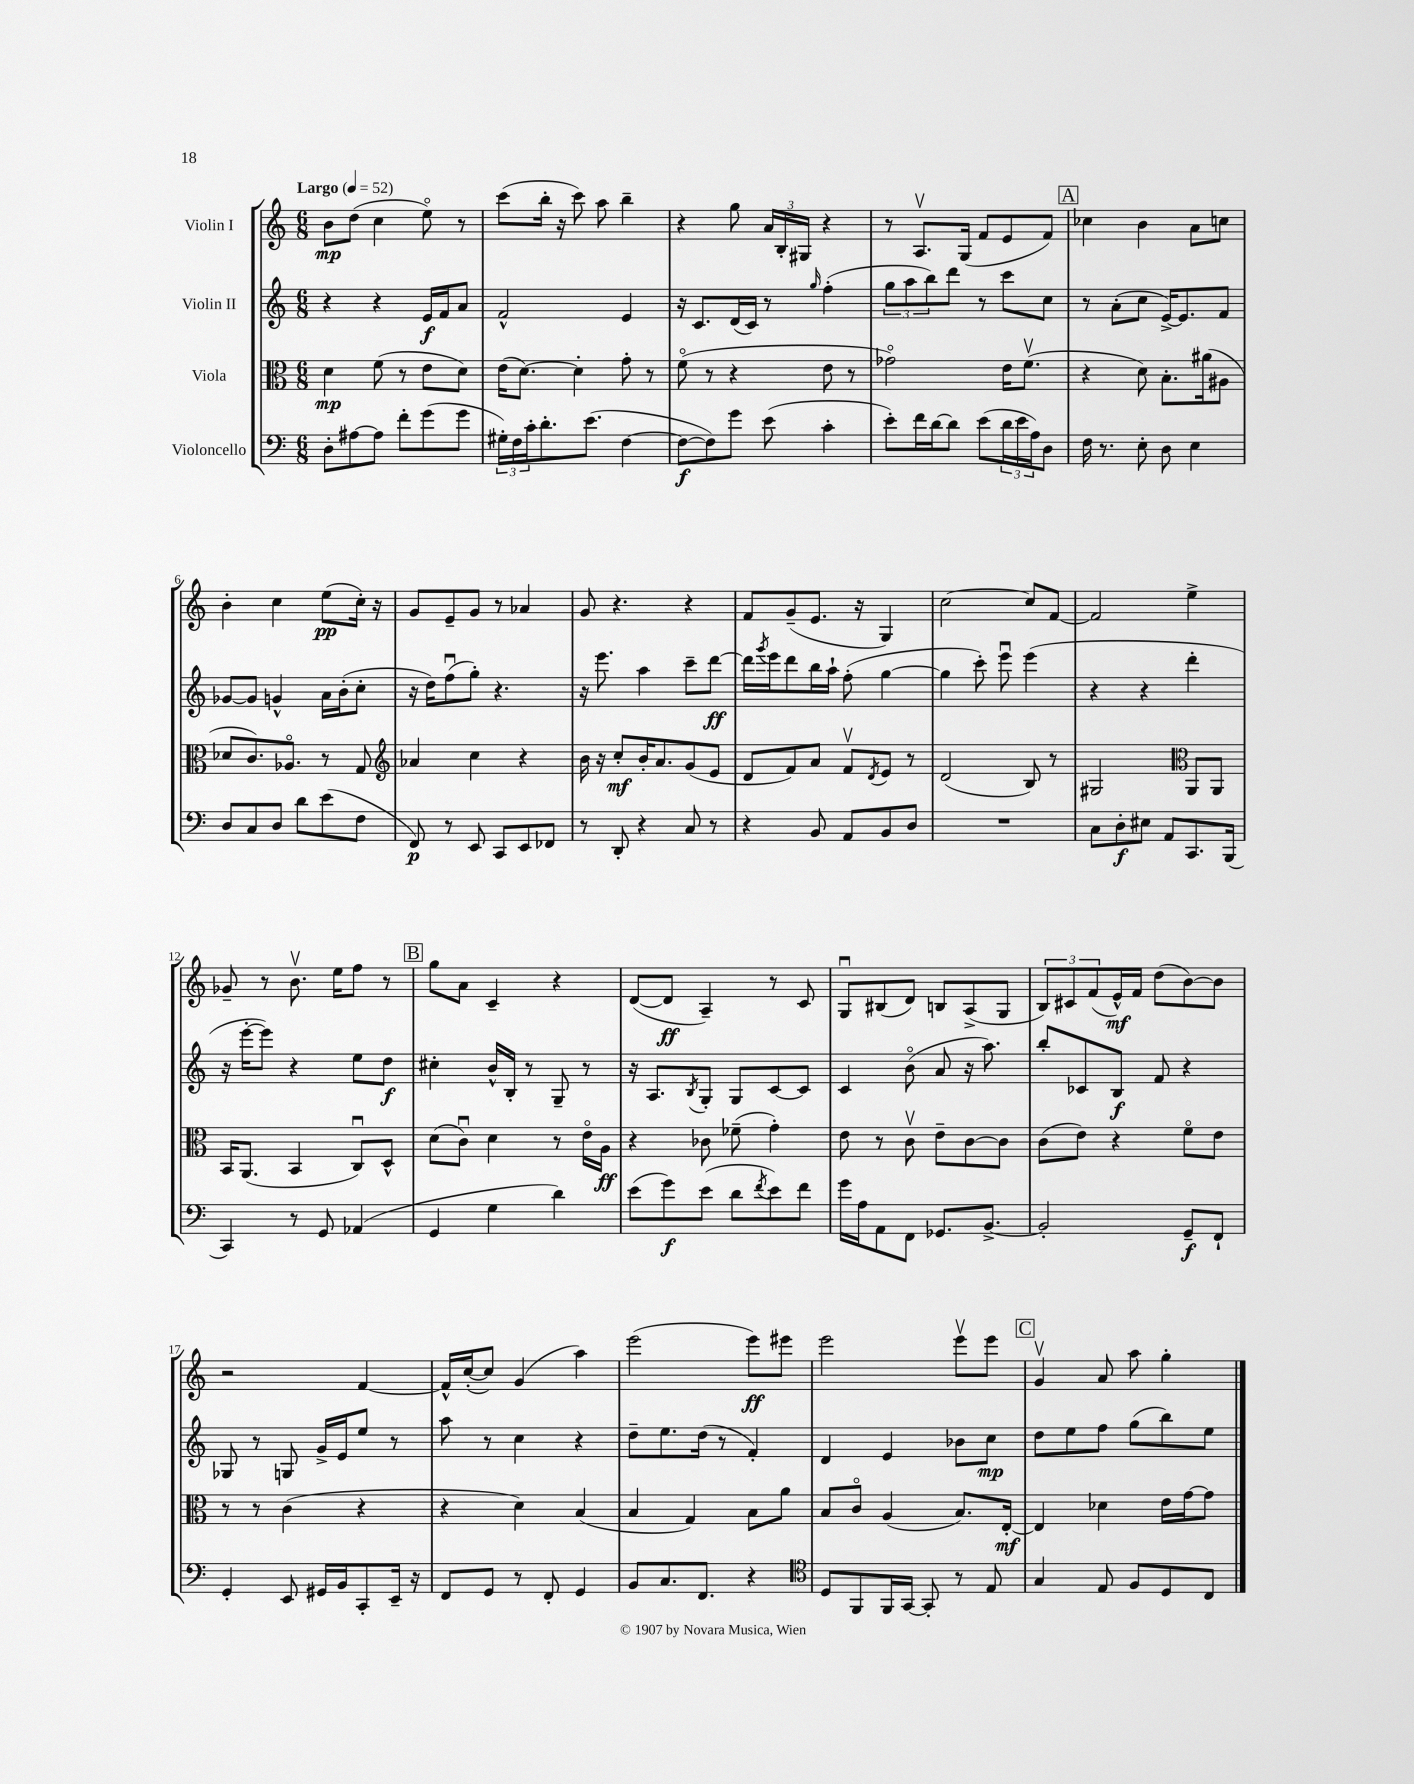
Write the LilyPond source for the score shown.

<<
\new StaffGroup <<
\new Staff = "s0" \with { instrumentName = "Violin I" } {
    \clef treble \key c \major \numericTimeSignature \time 6/8 \tempo "Largo" 4 = 52
    b'8\mp d''8( c''4 e''8\flageolet) r8 |
    c'''8( b''16-. r16 c'''8) a''8 b''4-- |
    r4 g''8 \tuplet 3/2 { a'16 b16-. gis16 } r4 |
    r8 a8.\upbow g16( f'8 e'8 f'8) |
    \mark \markup { \box "A" } ces''4 b'4 a'8 c''8 |
    b'4-. c''4 e''8\pp( c''16-.) r16 |
    g'8 e'8-- g'8 r8 aes'4 |
    g'8 r4. r4 |
    f'8 g'8--( e'8. r16 g4) |
    c''2~ c''8 f'8~ |
    f'2 e''4-> |
    ges'8-- r8 b'8.\upbow e''16 f''8 r8 |
    \mark \markup { \box "B" } g''8 a'8 c'4-- r4 |
    d'8~( d'8\ff a4--) r8 c'8 |
    g8\downbow bis8( d'8) b8 a8->( g8 |
    \tuplet 3/2 { b8) cis'8 f'8( } e'16-^\mf) f'16 d''8( b'8~) b'8 |
    r2 f'4~ |
    f'16-^ c''16~-.( c''8) g'4( a''4) |
    e'''2( e'''8\ff) eis'''8 |
    e'''2 e'''8\upbow e'''8 |
    \mark \markup { \box "C" } g'4\upbow a'8 a''8 g''4-. \bar "|." |
}
\new Staff = "s1" \with { instrumentName = "Violin II" } {
    \clef treble \key c \major \numericTimeSignature \time 6/8
    r4 r4 e'16\f f'16 a'8 |
    f'2-^ e'4 |
    r16 c'8. d'16( c'16) r8 \grace { g''16 } f''4-.( |
    \tuplet 3/2 { g''8 a''8 b''8) } d'''8 r8 c'''8 c''8 |
    \mark \markup { \box "A" } r8 a'8-.( c''8 e'16~->) e'8. f'8 |
    ges'8~ ges'8 g'4-^ a'16 b'16-.( c''8-. |
    r16 d''16) f''8\downbow( g''8-.) r4. |
    r16 e'''8. a''4 c'''8-- d'''8~\ff |
    d'''16 \acciaccatura { g'''8 } e'''16 d'''8 b''16 a''16-! f''8-.( g''4~ |
    g''4 c'''8-.) e'''8\downbow e'''4( |
    r4 r4 d'''4-. |
    r16 e'''16~-. e'''8) r4 e''8 d''8\f |
    \mark \markup { \box "B" } cis''4-. b'16-^ b16-. r8 g8-- r8 |
    r16 a8. \acciaccatura { b8 } g8-. g8 c'8~ c'8 |
    c'4 b'8\flageolet( a'8 r16 a''8.) |
    b''8-. ces'8 b8\f f'8 r4 |
    ges8 r8 g8 g'16-> e'16 e''8 r8 |
    a''8 r8 c''4 r4 |
    d''8-- e''8. d''16( r8 f'4-.) |
    d'4 e'4 bes'8 c''8\mp |
    \mark \markup { \box "C" } d''8 e''8 f''8 g''8( b''8) e''8 \bar "|." |
}
\new Staff = "s2" \with { instrumentName = "Viola" } {
    \clef alto \key c \major \numericTimeSignature \time 6/8
    d'4\mp f'8( r8 e'8 d'8) |
    e'16( d'8.~) d'4-. g'8-. r8 |
    f'8\flageolet( r8 r4 e'8 r8 |
    ges'2\flageolet) e'16 f'8.\upbow( |
    \mark \markup { \box "A" } r4 d'8) b8.-. ais'16( ais8 |
    des'8 c'8.) aes8.\flageolet r8 g8 |
    \clef treble aes'4 c''4 r4 |
    b'16 r16 c''8-.\mf b'16-. a'8. g'8( e'8 |
    d'8 f'8) a'8 f'8\upbow \acciaccatura { d'8 } e'8 r8 |
    d'2( b8) r8 |
    gis2 \clef alto a,8 a,8 |
    b,16 a,8.( b,4 c8\downbow) d8-^ |
    \mark \markup { \box "B" } d'8( c'8\downbow) d'4 r8 e'16\flageolet a16\ff |
    r4 ces'8 fes'8--( g'4-.) |
    e'8 r8 c'8\upbow e'8-- c'8~ c'8 |
    c'8( e'8) r4 f'8\flageolet e'8 |
    r8 r8 c'4( r4 |
    r4 d'4) b4( |
    b4 g4) b8 a'8 |
    b8 c'8\flageolet a4( b8.) e16~-.\mf |
    \mark \markup { \box "C" } e4 des'4 e'16 g'16~ g'8 \bar "|." |
}
\new Staff = "s3" \with { instrumentName = "Violoncello" } {
    \clef bass \key c \major \numericTimeSignature \time 6/8
    d8-. ais8~ ais8 f'8-. g'8( g'8 |
    \tuplet 3/2 { gis16-.) f16 c'16-. } d'8.-. e'8.( f4~ |
    f8~\f f8) g'8 e'8( c'4-. |
    e'8-.) f'16 d'16~ d'8 e'8( \tuplet 3/2 { d'16 e'16 a16) } d8 |
    \mark \markup { \box "A" } f16 r8. e8-. d8 e4 |
    d8 c8 d8 d'8 e'8( f8 |
    f,8\p) r8 e,8 c,8 e,8 fes,8 |
    r8 d,8-. r4 c8 r8 |
    r4 b,8 a,8 b,8 d8 |
    R2. |
    c8 d8-.\f eis8 a,8 c,8. b,,16( |
    c,4) r8 g,8 aes,4( |
    \mark \markup { \box "B" } g,4 g4 d'4) |
    e'8( g'8\f) e'8( d'8 \acciaccatura { f'8 } e'8) f'8 |
    g'16 a16 a,8 f,8 ges,8. b,8.~-> |
    b,2-. g,8--\f f,8-! |
    g,4-. e,8 gis,16 b,16 c,8-. e,16-- r16 |
    f,8 g,8 r8 f,8-. g,4 |
    b,8 c8. f,8. r4 |
    \clef tenor d8 f,8 f,16 g,16~ g,8-. r8 e8 |
    \mark \markup { \box "C" } g4 e8 f8 d8 c8 \bar "|." |
}
>>
>>
